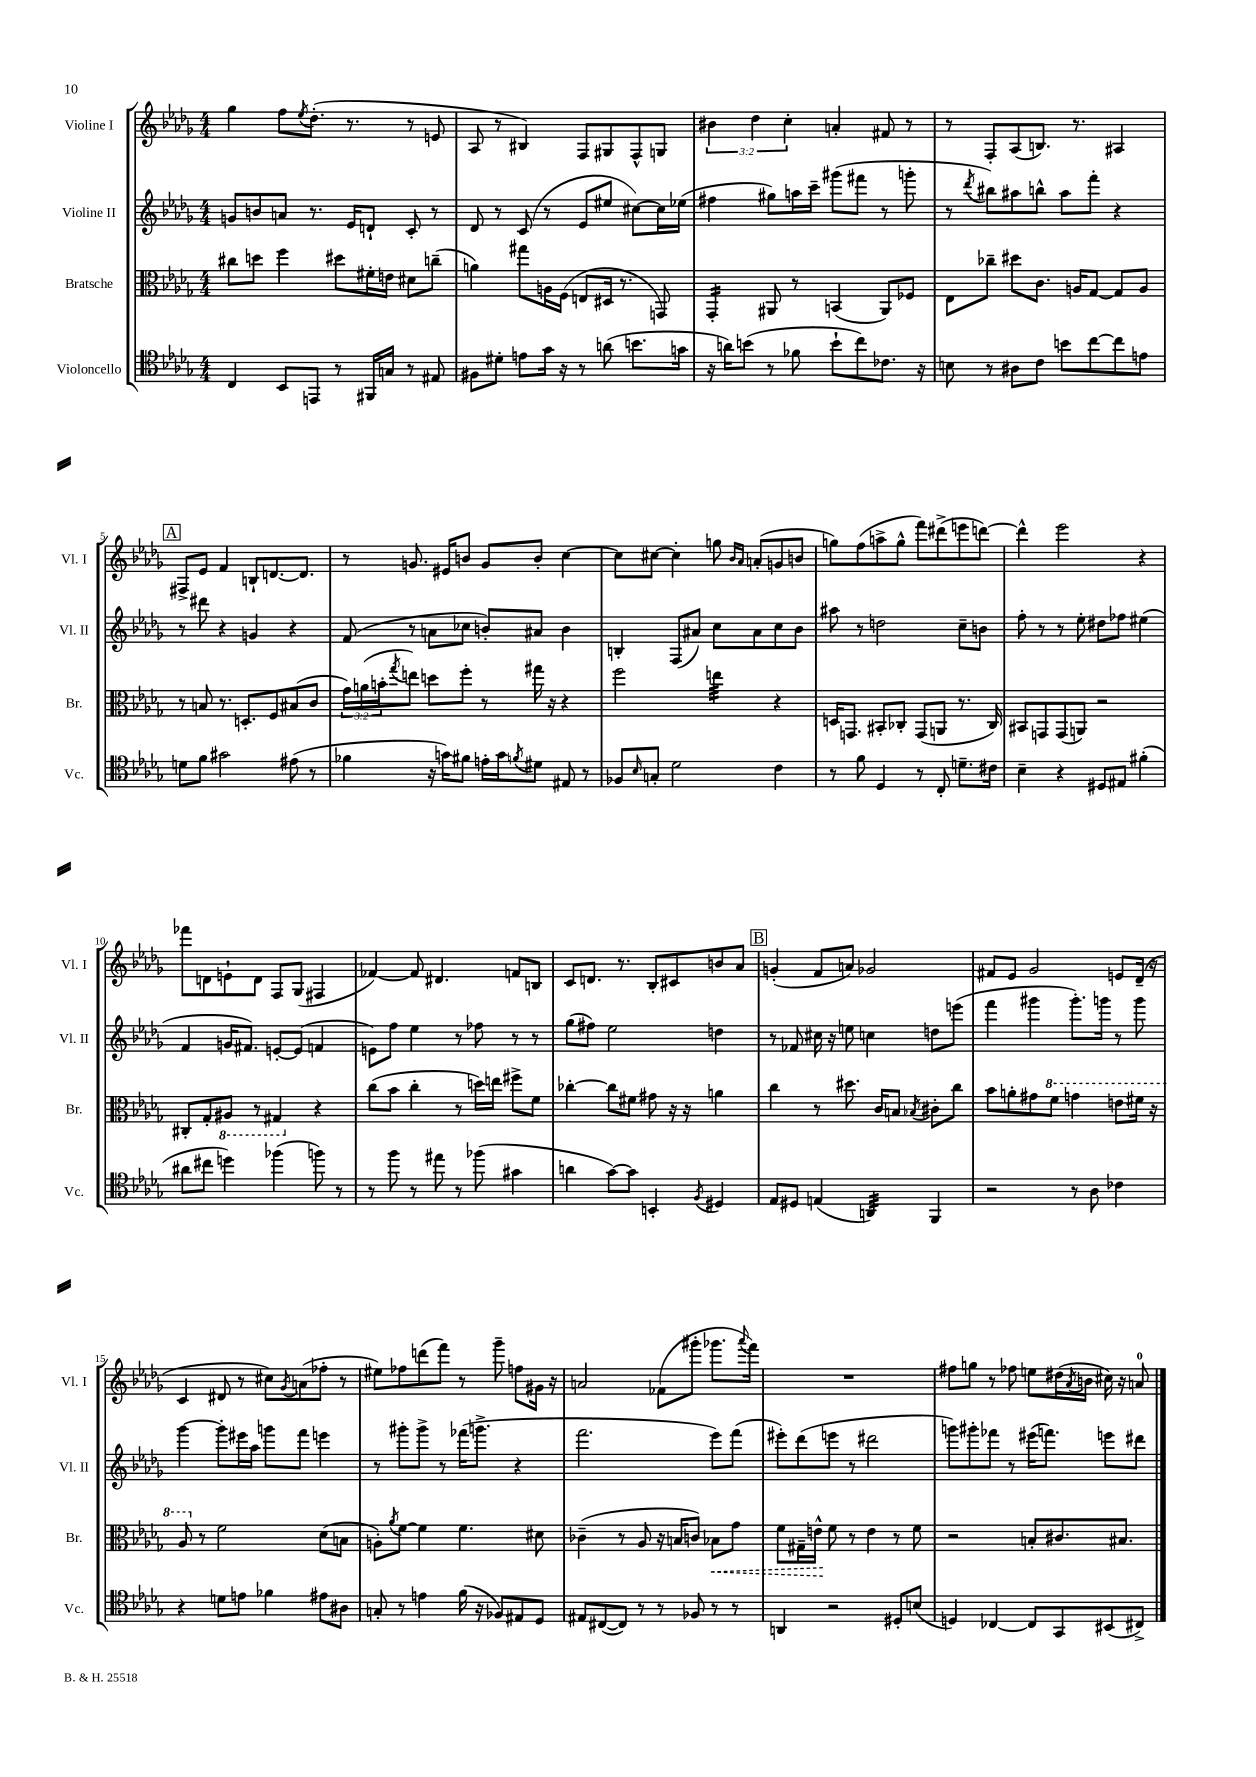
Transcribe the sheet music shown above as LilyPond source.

<<
\new StaffGroup <<
\new Staff = "s0" \with { instrumentName = "Violine I" shortInstrumentName = "Vl. I" } {
    \clef treble \key des \major \numericTimeSignature \time 4/4 \override Staff.TupletNumber.text = #tuplet-number::calc-fraction-text
    ges''4 f''8 \acciaccatura { ees''8 } des''8.-.( r8. r8 e'8 |
    aes8 r8 bis4) f8 gis8 f8-^ g8 |
    \tuplet 3/2 { bis'4 des''4 c''4-. } a'4-. fis'8 r8 |
    r8 f8-. aes8( b8.) r8. ais4 |
    \mark \markup { \box "A" } fis8-> ees'8 f'4 b8-! d'8.~ d'8. |
    r8 g'8. eis'16 b'8 g'8 b'8-. c''4~ |
    c''8 cis''8~ cis''4-. g''8 \grace { bes'16 aes'16 } a'8-.( g'8 b'8 |
    g''8) f''8( a''8-> g''8-^ f'''8) dis'''8->( e'''8 d'''8~) |
    d'''4-^ ees'''2 r4 |
    fes'''8 d'8 e'8-! d'8 f8 ges8( fis4 |
    fes'4~) fes'8 dis'4. f'8 b8 |
    c'8 d'8. r8. bes8-. cis'8 b'8 aes'8 |
    \mark \markup { \box "B" } g'4-.( f'8 a'8) ges'2 |
    fis'8 ees'8 ges'2 e'8 des'16--( r16 |
    c'4 dis'8 r8 cis''8) \acciaccatura { ges'8 } a'8( fes''8-. r8 |
    eis''8) fes''8 d'''8( f'''8) r8 ges'''8-- f''8 gis'16 r16 |
    a'2 fes'8( gis'''8-. ges'''8. \appoggiatura { aes'''8 } f'''16) |
    R1 |
    fis''8 g''8 r8 fes''8 e''8 dis''16( \acciaccatura { aes'8 } b'16 cis''16) r16 a'8-0 \bar "|." |
}
\new Staff = "s1" \with { instrumentName = "Violine II" shortInstrumentName = "Vl. II" } {
    \clef treble \key des \major \numericTimeSignature \time 4/4
    g'8 b'8 a'8 r8. ees'16 d'8-! c'8-. r8 |
    des'8 r8 c'8( r8 ees'8 eis''8 cis''8~) cis''16 ees''16( |
    fis''4 gis''8) a''16 c'''16-- gis'''8( fis'''8 r8 g'''8-. |
    r8 \acciaccatura { des'''8 } bis''8) ais''8 b''8-^ ais''8 f'''8-. r4 |
    \mark \markup { \box "A" } r8 dis'''8 r4 g'4 r4 |
    f'8( r8 a'8 ces''8 b'8-.) ais'8 b'4 |
    b4-. f8( ais'8) c''8 ais'8 c''8 bes'8 |
    ais''8 r8 d''2 c''8-- b'8 |
    f''8-. r8 r8 ees''8-. dis''8 fes''8 eis''4( |
    f'4 g'16 fis'8.) e'8~-. e'8( f'4 |
    e'8) f''8 ees''4 r8 fes''8 r8 r8 |
    ges''8( fis''8) ees''2 d''4 |
    \mark \markup { \box "B" } r8 fes'8 cis''16 r16 e''8 c''4 d''8 e'''8( |
    f'''4 gis'''4 gis'''8.-.) g'''16 r8 g'''8 |
    ges'''4~ ges'''8-. eis'''16 aes''16 g'''8 f'''8 e'''4 |
    r8 gis'''8-. gis'''8-> r8 fes'''16( g'''8.-> r4 |
    f'''2. ees'''8) f'''8( |
    eis'''8-.) des'''8( e'''8 r8 dis'''2 |
    g'''8) gis'''8-. fes'''8 r8 eis'''16( f'''8.) e'''8 dis'''8 \bar "|." |
}
\new Staff = "s2" \with { instrumentName = "Bratsche" shortInstrumentName = "Br." } {
    \clef alto \key des \major \numericTimeSignature \time 4/4 \override Staff.TupletNumber.text = #tuplet-number::calc-fraction-text
    cis''8 d''8 f''4 dis''8 fis'16-. e'16 dis'8 c''8--( |
    a'4) gis''8 a16 f16( e8 dis16 r8. g,8) |
    ges,4:16-. ais,8 r8 b,4( ais,8) fes8 |
    ees8 ces''8-- dis''8 c'8. a16 ges8~ ges8 a8 |
    \mark \markup { \box "A" } r8 b8 r8. d8.-. f8 bis8( c'8 |
    \tuplet 3/2 { ges'16) a'16( b'16-. } \acciaccatura { ges''8 } e''8) d''8 f''8-. r8 gis''16 r16 r4 |
    f''2 e''4:32 r4 |
    d16 g,8. bis,8-. ces8-. g,8( a,8 r8. ces16) |
    bis,8 g,8 g,8( a,8) r2 |
    cis8-. ges8-. \ottava #-1 ais,8 r8 gis,4 \ottava #0 r4 |
    c''8( bes'8 c''4-. r8 d''16) e''16 fis''8-> f'8 |
    ces''4~-. ces''8 fis'8 gis'8 r16 r16 a'4 |
    \mark \markup { \box "B" } c''4 r8 dis''8. c'16 b8 \acciaccatura { bes8 } cis'8-. c''8 |
    bes'8 a'8-. gis'8 \ottava #1 f''8 g''4 e''8 fis''16 r16 |
    aes'8 \ottava #0 r8 f'2 des'8( b8 |
    a8-.) \acciaccatura { aes'8 } f'8~ f'4 f'4. dis'8 |
    ces'4--( r8 aes8 r16 b16 c'8) \once \override Hairpin.style = #'dashed-line bes8\< ges'8 |
    f'8 gis16-- e'16-^\! f'8 r8 e'4 r8 f'8 |
    r2 b8-. cis'8. bis8. \bar "|." |
}
\new Staff = "s3" \with { instrumentName = "Violoncello" shortInstrumentName = "Vc." } {
    \clef tenor \key des \major \numericTimeSignature \time 4/4
    c4 bes,8 e,8 r8 fis,16 g16 r8 eis8 |
    fis8 dis'8-. e'8 ges'16 r16 r8 a'8( b'8. g'16 |
    r16 a'16) b'8( r8 fes'8 b'8-! c''8) ces'8. r16 |
    b8 r8 ais8 c'8 b'8 c''8~ c''8 e'8 |
    \mark \markup { \box "A" } d'8 f'8 gis'2 eis'8( r8 |
    fes'4 r16 g'16) fis'8 e'16-. g'16 \acciaccatura { f'8 } dis'8 eis8 r8 |
    fes8 \grace { bes16 } g8-. des'2 c'4 |
    r8 f'8 des4 r8 c8-. d'8.-- cis'16 |
    bes4-- r4 dis8 eis8 fis'4-.( |
    ais'8 cis''8 d''4) fes''4( f''8) r8 |
    r8 f''8 r8 eis''8 r8 fes''8( gis'4 |
    a'4 ges'8~) ges'8 b,4-. \acciaccatura { f8 } dis4 |
    \mark \markup { \box "B" } ees8 dis8 e4( a,4:32) f,4 |
    r2 r8 aes8 ces'4 |
    r4 d'8 e'8 fes'4 eis'8 ais8 |
    g8-. r8 e'4 f'16( r16 fes8) eis8 des8 |
    eis8 cis8~( cis8) r8 r8 fes8 r8 r8 |
    a,4 r2 dis8-. b8( |
    d4) ces4~ ces8 ges,8 bis,8( cis8->) \bar "|." |
}
>>
>>
